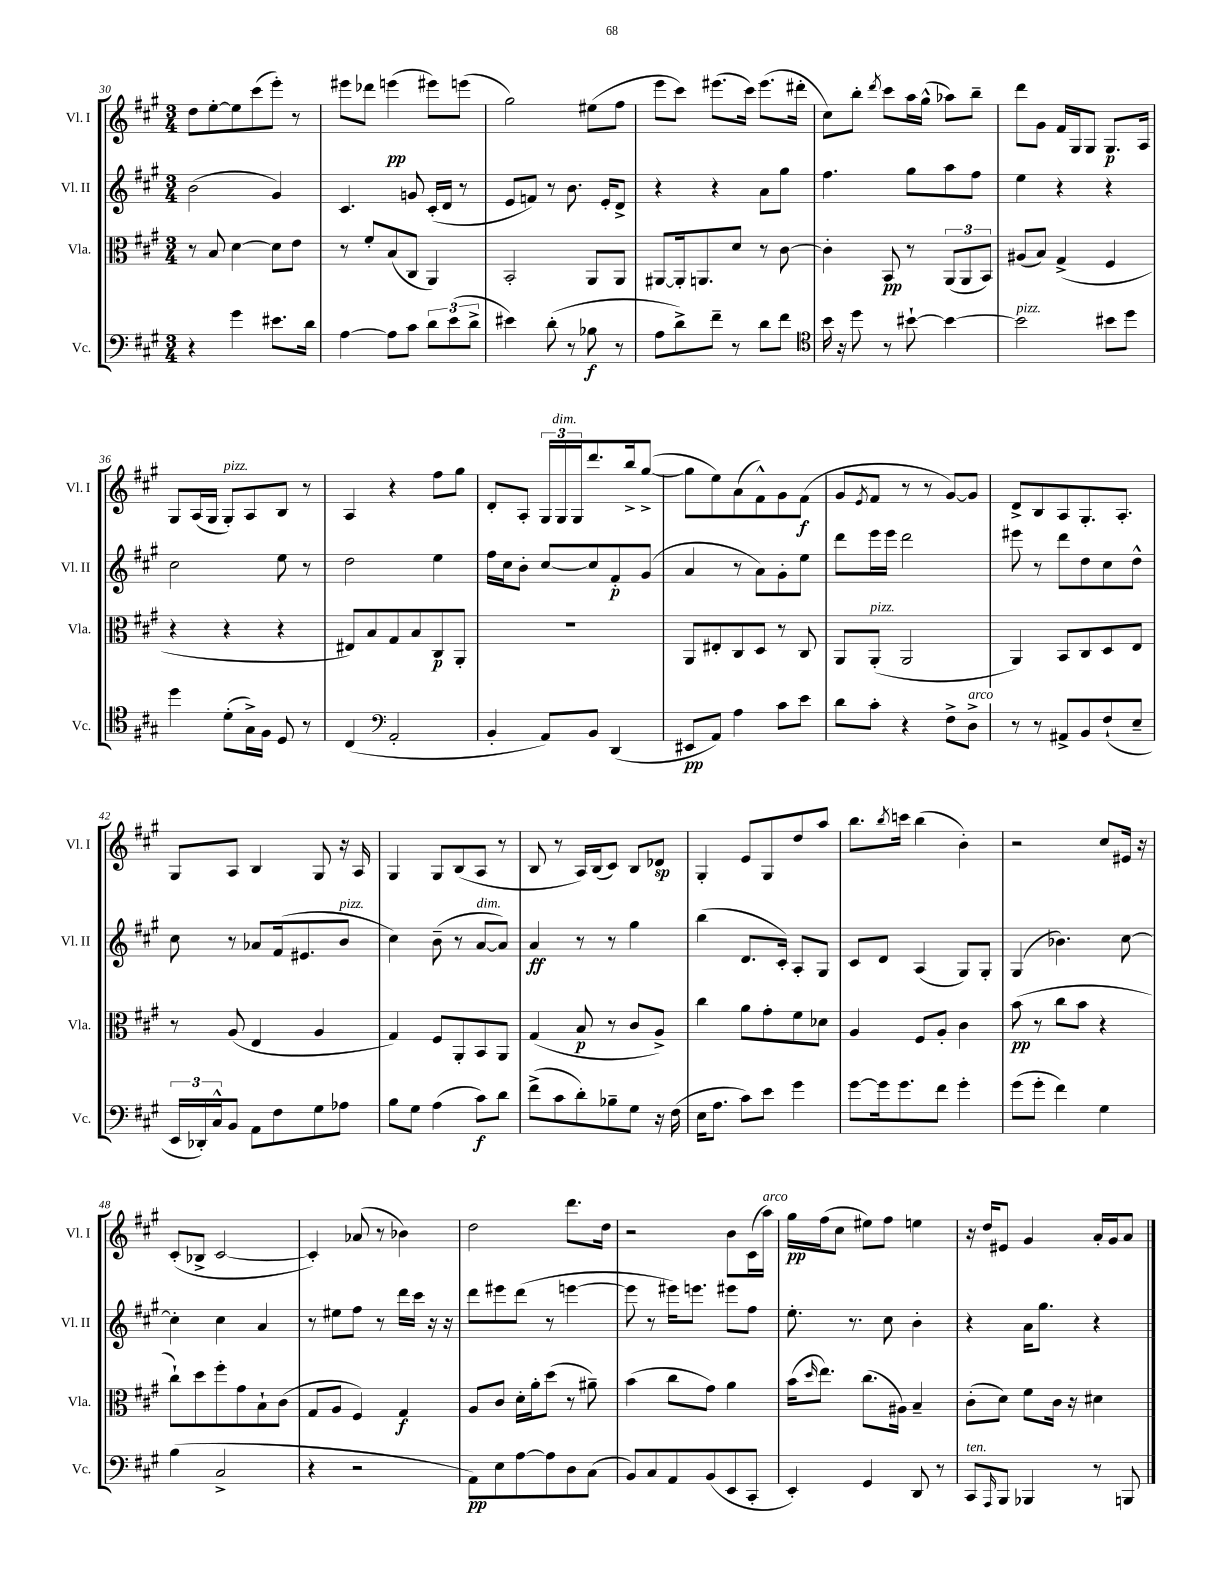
<<
\new StaffGroup <<
\new Staff = "s0" \with { instrumentName = "Vl. I" shortInstrumentName = "Vl. I" } {
    \clef treble \key a \major \numericTimeSignature \time 3/4
    d''8 e''8~-. e''8 cis'''8( e'''8-.) r8 |
    eis'''8 des'''8 e'''4\pp( eis'''8) e'''8( |
    gis''2) eis''8( fis''8 |
    e'''8 cis'''8) eis'''8.( cis'''16) eis'''8.( dis'''16-. |
    cis''8) b''8-. \acciaccatura { d'''8 } cis'''8 a''16 gis''16-^( aes''8) b''8-- |
    d'''8 gis'8 fis'16 gis16 gis8 gis8.\p a16 |
    gis8 a16( gis16 gis8-.^\markup { \italic "pizz." }) a8 b8 r8 |
    a4 r4 fis''8 gis''8 |
    d'8-. a8-. \tuplet 3/2 { gis16 gis16^\markup { \italic "dim." } gis16 } d'''8. b''16-> gis''8~->( |
    gis''8 e''8) a'8( fis'8-^) gis'8 fis'8\f( |
    gis'8 \acciaccatura { e'8 } fis'8 r8 r8 gis'8~) gis'8 |
    d'8-> b8 a8 gis8.-. a8.-. |
    gis8 a8 b4 gis8 r16 a16 |
    gis4 gis8 b8( a8 r8 |
    b8 r8 a16) b16( cis'8) b8 des'8\sp |
    gis4-. e'8 gis8 d''8 a''8 |
    b''8. \acciaccatura { b''8 } c'''16 b''4( b'4-.) |
    r2 cis''8 eis'16 r16 |
    cis'8-.( bes8-> cis'2~ |
    cis'4-.) aes'8( r8 bes'4) |
    d''2 d'''8. d''16 |
    r2 b'8 cis'16( a''16^\markup { \italic "arco" }) |
    gis''16\pp fis''16( cis''8 eis''8) fis''8 e''4 |
    r16 d''16 eis'8 gis'4 a'16-. gis'16 a'8 \bar "|." |
}
\new Staff = "s1" \with { instrumentName = "Vl. II" shortInstrumentName = "Vl. II" } {
    \clef treble \key a \major \numericTimeSignature \time 3/4
    b'2( gis'4) |
    cis'4. g'8 cis'16-.( d'16 r8 |
    e'8 f'8) r8 b'8. e'16-. d'8-> |
    r4 r4 a'8 gis''8 |
    fis''4. gis''8 a''8 fis''8 |
    e''4 r4 r4 |
    cis''2 e''8 r8 |
    d''2 e''4 |
    fis''16 cis''16 b'8-. cis''8~ cis''8 fis'8-.\p gis'8( |
    a'4 r8 a'8) gis'8-. e''8 |
    d'''8 e'''16 e'''16 d'''2 |
    eis'''8 r8 d'''8 d''8 cis''8 d''8-^ |
    cis''8 r8 aes'8 fis'16( eis'8. b'8^\markup { \italic "pizz." } |
    cis''4) b'8--( r8 a'8~^\markup { \italic "dim." } a'8) |
    a'4\ff r8 r8 gis''4 |
    b''4( d'8. cis'16-.) a8-. gis8 |
    cis'8 d'8 a4( gis8) gis8-. |
    gis4( bes'4.) cis''8~ |
    cis''4-. cis''4 a'4 |
    r8 eis''8 fis''8 r8 d'''16 cis'''16 r16 r16 |
    d'''8 eis'''8 d'''8( r8 e'''4~ |
    e'''8 r8 eis'''16) e'''8. eis'''8 fis''8 |
    e''8.-. r8. cis''8 b'4-. |
    r4 a'16 gis''8. r4 \bar "|." |
}
\new Staff = "s2" \with { instrumentName = "Vla." shortInstrumentName = "Vla." } {
    \clef alto \key a \major \numericTimeSignature \time 3/4
    r8 b8 d'4~ d'8 e'8 |
    r8 fis'8-. b8( cis8 a,4) |
    b,2-. a,8 a,8 |
    ais,8~ ais,16-. a,8. d'8 r8 cis'8~ |
    cis'4-. b,8\pp r8 \tuplet 3/2 { a,8( a,8 b,8) } |
    ais8( b8) gis4->( fis4 |
    r4 r4 r4 |
    eis8) b8 gis8 b8 cis8\p a,8-. |
    R2. |
    a,8 eis8-. cis8 d8 r8 cis8 |
    a,8 a,8-.^\markup { \italic "pizz." }( a,2 |
    a,4) b,8 cis8 d8 e8 |
    r8 a8( e4 a4 |
    gis4) fis8 a,8-. b,8 a,8 |
    gis4( b8\p r8 cis'8 a8->) |
    cis''4 a'8 gis'8-. fis'8 des'8 |
    a4 fis8 a8-. cis'4 |
    b'8\pp( r8 cis''8 b'8 r4 |
    cis''8-!) d''8 fis''8-. gis'8 b8-! cis'8( |
    gis8 a8 fis4) gis4\f |
    a8 cis'8 d'16-. a'16-. d''8( r8 ais'8--) |
    b'4( cis''8 gis'8) a'4 |
    b'16( \grace { d''16 } e''8.) cis''8.( ais16) b4-- |
    cis'8-.( d'8) fis'8 cis'16 r16 dis'4 \bar "|." |
}
\new Staff = "s3" \with { instrumentName = "Vc." shortInstrumentName = "Vc." } {
    \clef bass \key a \major \numericTimeSignature \time 3/4
    r4 gis'4 eis'8. d'16 |
    a4~ a8 cis'8 \tuplet 3/2 { d'8 e'8( d'8-> } |
    eis'4) d'8-.( r8 bes8\f r8 |
    a8 d'8->) fis'8-- r8 d'8 fis'8 |
    \clef tenor b'16 r16 d''8 r8 bis'8~-! bis'4~ |
    bis'2^\markup { \italic "pizz." } bis'8 d''8 |
    d''4 d'8-.( gis16->) fis16 d8 r8 |
    cis4( \clef bass a,2-. |
    b,4-. a,8) b,8 d,4( |
    eis,8\pp a,8) a4 cis'8 e'8 |
    d'8 cis'8-. r4 fis8-> d8->^\markup { \italic "arco" } |
    r8 r8 ais,8-> b,8 fis8-!( e8-- |
    \tuplet 3/2 { e,16 des,16-.) cis16-^ } b,8 a,8 fis8 gis8 aes8 |
    b8 gis8 a4( cis'8\f) d'8 |
    fis'8->( cis'8 d'8-.) bes8-- gis8 r16 fis16( |
    e16 a8. cis'8) e'8 gis'4 |
    gis'8~ gis'16 gis'8. fis'8 gis'4-. |
    gis'8( gis'8-. fis'4) gis4 |
    b4( cis2-> |
    r4 r2 |
    a,8\pp) e8 a8~ a8 d8 cis8( |
    b,8) cis8 a,8 b,8( e,8 cis,8-. |
    e,4-.) gis,4 d,8 r8 |
    cis,8^\markup { \italic "ten." } \grace { a,,16 } b,,8 bes,,4 r8 b,,8 \bar "|." |
}
>>
>>
\layout { \context { \Score currentBarNumber = #30 } }
